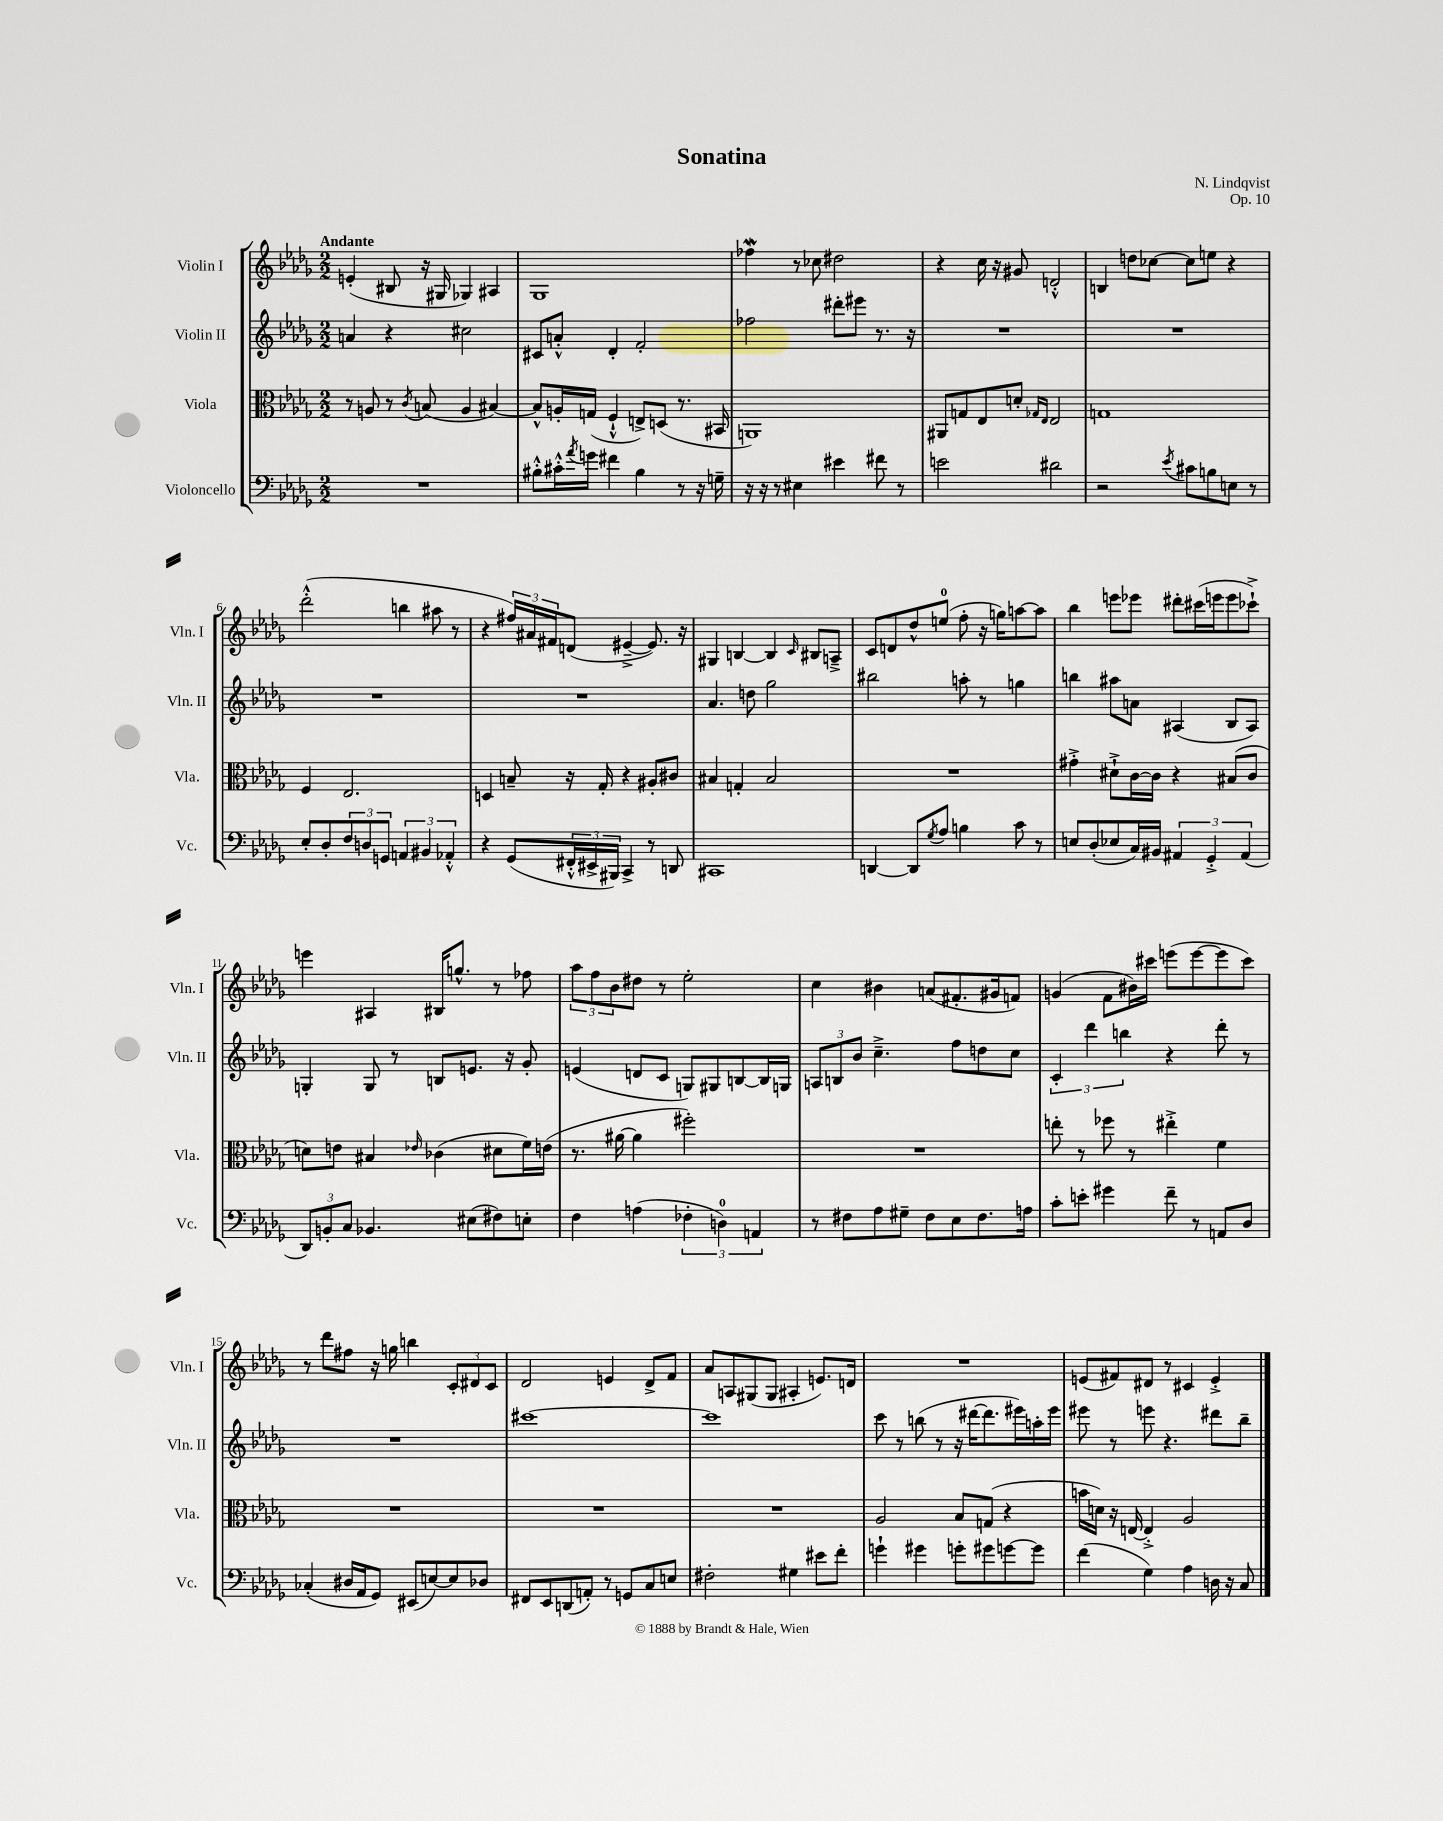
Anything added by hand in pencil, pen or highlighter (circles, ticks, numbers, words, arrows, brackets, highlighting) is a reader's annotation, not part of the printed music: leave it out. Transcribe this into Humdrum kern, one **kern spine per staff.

**kern	**kern	**kern	**kern
*part4	*part3	*part2	*part1
*staff4	*staff3	*staff2	*staff1
*I"Violoncello	*I"Viola	*I"Violin II	*I"Violin I
*I'Vc.	*I'Vla.	*I'Vln. II	*I'Vln. I
*clefF4	*clefC3	*clefG2	*clefG2
*k[b-e-a-d-g-]	*k[b-e-a-d-g-]	*k[b-e-a-d-g-]	*k[b-e-a-d-g-]
*M2/2	*M2/2	*M2/2	*M2/2
=1	=1	=1	=1
!	!	!	!LO:TX:a:B:t=Andante
1r	8r	4an/	(4en'/
.	8An/	.	.
.	8r	4r	8B#X/
.	8qc/	.	.
.	(8Bn/	.	16r
.	.	.	16G#X/
.	4A/	2cc#X\	4G-X/)
.	[4B#X/)	.	4A#X/
=2	=2	=2	=2
8B#X'^^\L	8B#^^/L]	8c#X/L	1G-
16c#X'^^\L	16An'/L	8an'^^/J	.
8qa-/	.	.	.
16gn\JJ	(16Gn/JJ	.	.
4f#X\	4F`^^/	4d-'/	.
4B#\	8En^/L)	2f'/	.
.	(8Dn/J	.	.
8r	8.r	.	.
16r	.	.	.
16Gn~\	16BB#X/	.	.
=3	=3	=3	=3
16r	1AAn)	2ff-X\	4ff-Xw\
16r	.	.	.
8r	.	.	.
4E#X\	.	.	8r
.	.	.	8cc-X\
4e#X\	.	8ddd#X'\L	2dd#X\
.	.	8eee#X\J	.
8f#X\	.	8.r	.
8r	.	.	.
.	.	16r	.
=4	=4	=4	=4
2en\	8AA#X/L	1r	4r
.	8Gn/	.	.
.	8E-/	.	16cc\
.	.	.	16r
.	8dn'/J	.	8g#X/
.	16qqG-X/LL	.	.
.	16qqE-/JJ	.	.
2d#X\	2E-/	.	2dn'^^/
=5	=5	=5	=5
2r	1Gn	1r	4Bn/
.	.	.	8ddn\L
.	.	.	[8cc-X\J
8qe-/	.	.	.
8c#X\L	.	.	8cc-\L]
8Bn\	.	.	8een\J
8En\J	.	.	4r
8r	.	.	.
!!LO:LB:g=z
=6	=6	=6	=6
8E-'/L	4F/	1r	(2ddd-'^^\
8D-'/	.	.	.
12F/	2.E-/	.	.
12Dn/	.	.	.
12GGn/J	.	.	.
6AAn/	.	.	4bbn\
6BB#X/	.	.	.
.	.	.	8aa#X\
6AA-X'^^/	.	.	.
.	.	.	8r
=7	=7	=7	=7
4r	4Dn/	1r	4r
(8GG-/L	8Bn~/	.	24ff#X/LL)
.	.	.	24a#X/
.	.	.	24f#X/J
24FF#X'^^/L	16r	.	(8dn/J
24EE#X^/	.	.	.
.	16G-'/	.	.
24BBB#X/JJ)	.	.	.
4CC^/	4r	.	[4e#X~^/
8r	8A#X'/L	.	8.e#/])
8DDn/	8c#X/J	.	.
.	.	.	16r
=8	=8	=8	=8
1CC#X	4B#X/	4.a-/	4G#X/
.	4Gn'/	.	[4Bn/
.	.	8ddn\	.
.	2B#/	2gg-\	4B/]
.	.	.	16qqc/
.	.	.	8B#X/L
.	.	.	8An~^/J
=9	=9	=9	=9
[4DDn/	1r	2bb#X\	8c/L
.	.	.	8dn/
8DD/L]	.	.	8dd-^^/
8qG-/	.	.	.
8A-/J	.	.	(8een/J
4Bn\	.	8aan'\	8ff'\
.	.	8r	16r
.	.	.	16ggn\KL)
8c\	.	4ggn\	[8aan\
8r	.	.	8aa\J]
=10	=10	=10	=10
8En/L	4g#X'^\	4bbn\	4bb-\
(8D-'/	.	.	.
8E-X/	8d#X`^\L	8aa#X\L	8eeen\L
16C/L)	[16c\L	8an\J	8eee-X\J
16BB#X/JJ	16c\JJ]	.	.
6AA#X/	4r	(4A#X/	8ddd#X'\L
.	.	.	(16ccc#X\L
6GG-'^/	.	.	.
.	.	.	16eeen\J
.	(8B#X/L	8B-/L	8eee\
(6AA#/	.	.	.
.	8c/J	8A#/J)	8ccc-X`^\J)
!!LO:LB:g=z
=11	=11	=11	=11
12DD-/L)	8dn\L)	4Gn'/	4eeen\
12BBn'/	.	.	.
.	8en\J	.	.
12C/J	.	.	.
4.BB-X/	4B#X/	8G/	4A#X/
.	.	8r	.
.	16qqe-X/	.	.
.	(4c-X\	8Bn/L	16B#X/KL
.	.	.	8.ggn^^/J
(8E#X\L	.	8.en/J	.
8F#X\)	8d#X\L	.	8r
.	.	16r	.
8En'\J	16f\L)	8g-'/	8ff-X\
.	(16en\JJ	.	.
=12	=12	=12	=12
4F\	8.r	(4en/	12aa-\L
.	.	.	12ff\
.	.	.	12b-\
.	[16a#X\	.	.
(4An\	4a#\]	8dn/L	8dd#X\J
.	.	8c/J	8r
6F-X'\	2ff#X'\)	8Gn/L)	2ee-'\
.	.	8G#X/	.
6Dn\)	.	.	.
.	.	[8Bn/	.
6AAn/	.	.	.
.	.	16B/L]	.
.	.	16Gn/JJ	.
=13	=13	=13	=13
8r	1r	12An/L	4cc\
.	.	12Bn/	.
8F#X\L	.	.	.
.	.	12b-/J	.
8A-\	.	4.cc~^\	4b#X\
8G#X~\J	.	.	.
8F#\L	.	.	(8an/L
8E-\	.	8ff\L	8.f#X'/
8.F#\	.	8ddn\	.
.	.	.	16g#X/k
.	.	8cc\J	8fn/J)
16An\Jk	.	.	.
=14	=14	=14	=14
8c'\L	8een'\	6c'/	(4gn/
8en'\J	8r	.	.
.	.	6ddd-\	.
4g#X\	8ff-X\	.	8f\L
.	.	6bbn\	.
.	8r	.	16b#X\L)
.	.	.	16ccc#X\JJ
8f~\	4ee#X'^\	4r	(8eeen\L
8r	.	.	[8eee\
8AAn/L	4f\	8ddd-'\	8eee\]
8D-/J	.	8r	8ccc#\J)
!!LO:LB:g=z
=15	=15	=15	=15
(4C-X'/	1r	1r	8r
.	.	.	8ddd-\L
16D#X/LL	.	.	8ff#X\J
16AA-/J	.	.	.
8GG-/J)	.	.	16r
.	.	.	16ggn\
(8EE#X/L	.	.	4bbn\
[8En/)	.	.	.
8E/]	.	.	12c'/L
.	.	.	12d#X/
8D-X/J	.	.	.
.	.	.	12c/J
=16	=16	=16	=16
8FF#X/L	1r	[1ccc#X	2d-/
8EE-/	.	.	.
(8DDn/	.	.	.
8AAn'/J)	.	.	.
8r	.	.	4en/
8GGn/L	.	.	.
8C/	.	.	8d-^/L
8En/J	.	.	8f/J
=17	=17	=17	=17
2F#X'\	1r	1ccc#]	8a-/L
.	.	.	8An/
.	.	.	(8G#X/
.	.	.	8G#/J
4G#X\	.	.	4A#X'/
8e#X\L	.	.	8.en/L)
8f'\J	.	.	.
.	.	.	16dn/Jk
=18	=18	=18	=18
4gn`\	2A-/	8ccc\	1r
.	.	8r	.
4g#X\	.	(8bbn\	.
.	.	8r	.
8gn'\L	8B-/L	16r	.
.	.	[16ddd#X\KL	.
8g#X\	(8Gn/J	8.ddd#\]	.
[8gn\	4r	.	.
.	.	16eee#X\L)	.
8g\J]	.	16aan'\	.
.	.	16eee#\JJ	.
=19	=19	=19	=19
(4f\	16bn\LL	8eee#X\	(8en/L
.	16dn\JJ)	.	.
.	16r	8r	8f#X/)
.	[16En/	.	.
4G-\)	4E'^/]	8eeen\	8d#X/J
.	.	4.r	8r
4A-\	2A-/	.	4c#X/
16Dn\	.	8ddd#X\L	4e'^/
16r	.	.	.
8C/	.	8bb-~\J	.
==	==	==	==
*-	*-	*-	*-
